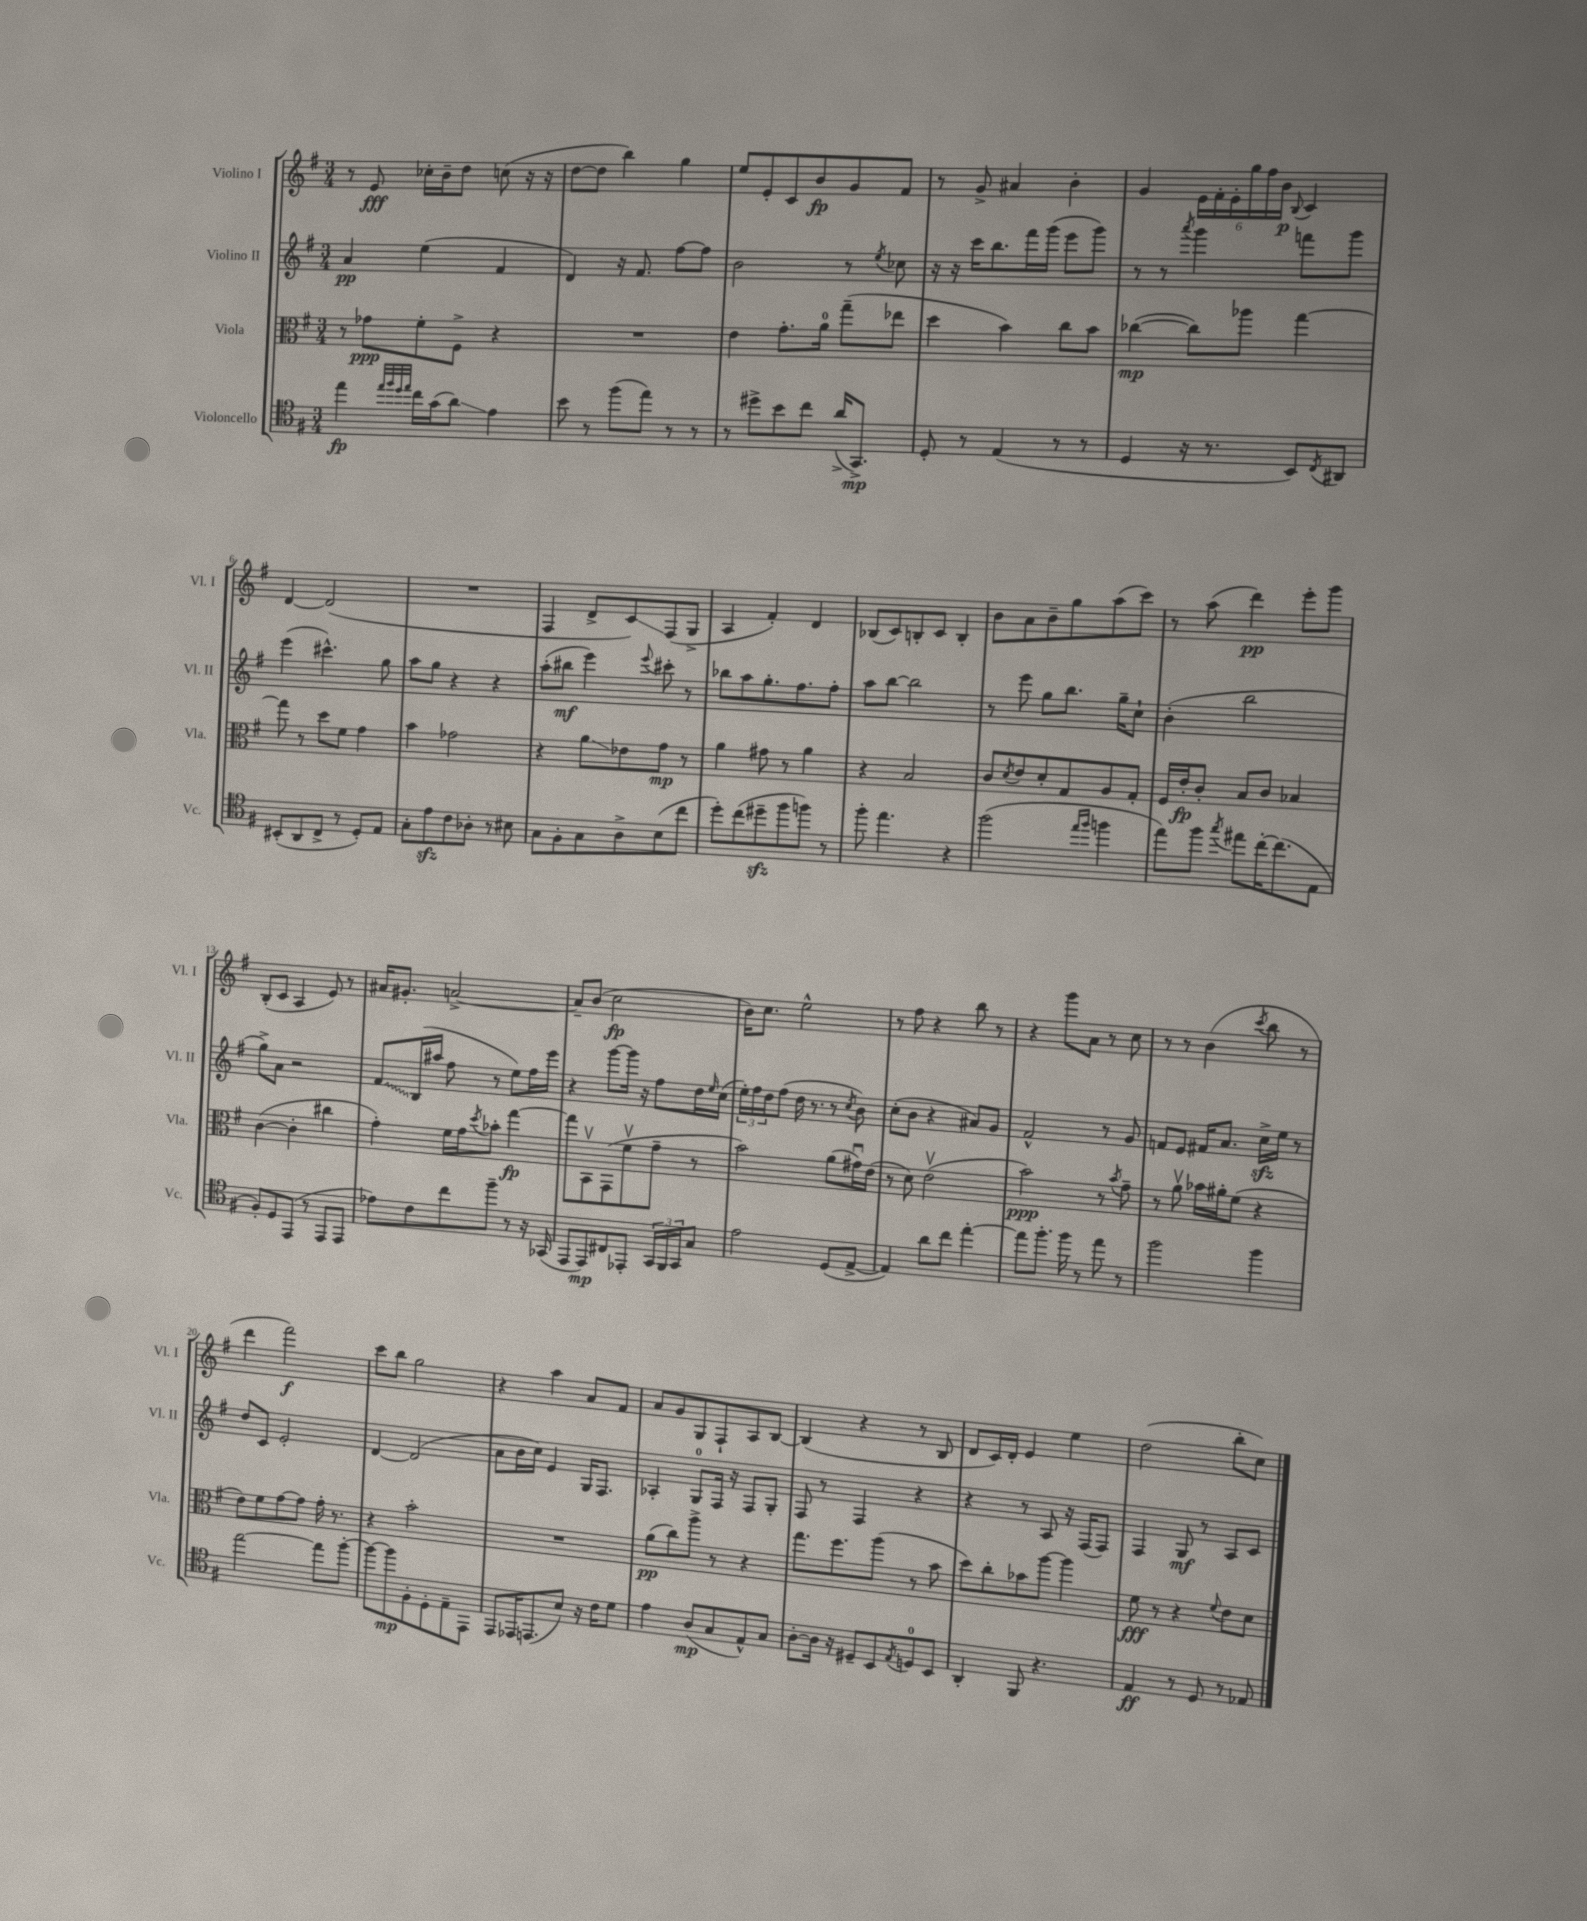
<<
\new StaffGroup <<
\new Staff = "s0" \with { instrumentName = "Violino I" shortInstrumentName = "Vl. I" } {
    \clef treble \key g \major \numericTimeSignature \time 3/4
    r8 e'8\fff ces''16-. b'16-- d''8 c''8( r16 r16 |
    d''8~ d''8 b''4) g''4 |
    e''8 e'8-. c'8 b'8\fp g'8 fis'8 |
    r8 g'8-> ais'4 b'4-. |
    g'4 \tuplet 6/4 { e'16 fis'16-. e'16-. g''16 fis''16 b'16\p } \appoggiatura { b8 } c'4 |
    d'4~ d'2( |
    R2. |
    fis4 d'8-> c'8\glissando) fis8( g8-> |
    a4 fis'4-.) d'4 |
    bes8( c'8) b8-. c'8 b4-. |
    b'8 a'8 b'8-- g''8 a''8( c'''8) |
    r8 a''8( d'''4\pp) e'''8-. g'''8 |
    b8-.( c'8 a4 e'8) r8 |
    ais'16 gis'8.-. a'2~-> |
    a'8-- b'8( c''2\fp |
    b'16) c''8. e''2-^ |
    r8 fis''8 r4 b''8 r8 |
    r4 g'''8 a'8 r8 c''8 |
    r8 r8 b'4( \acciaccatura { c'''8 } b''8 r8 |
    d'''4 fis'''2\f) |
    c'''8 b''8 g''2 |
    r4 a''4 a'8 fis'8 |
    a'8 g'8 g8 fis8-! a8 b8~ |
    b4( r4 r8 b8 |
    d'8 c'16) d'16-. e'4 e''4 |
    d''2( b''8-. c''8) \bar "|." |
}
\new Staff = "s1" \with { instrumentName = "Violino II" shortInstrumentName = "Vl. II" } {
    \clef treble \key g \major \numericTimeSignature \time 3/4
    a'4\pp e''4( fis'4 |
    d'4) r16 fis'8. fis''8~ fis''8 |
    b'2 r8 \acciaccatura { e''8 } ces''8 |
    r16 r16 c'''16 b''8. fis'''16 g'''16( e'''8 g'''8) |
    r8 r8 \acciaccatura { a'''8 } g'''4 f'''8 g'''8 |
    e'''4( cis'''4.-^) g''8 |
    a''8 g''8 r4 r4 |
    a''8-.( bis''8\mf e'''4) \appoggiatura { e'''8 } cis'''8-. r8 |
    bes''8 a''8 g''8.-. fis''8. fis''8-. |
    a''8 b''8~ b''2 |
    r8 e'''8 g''8 b''8. g''16-- c''8-! |
    b'4-.( b''2 |
    g''8->) a'8 r2 |
    \once \override Glissando.style = #'zigzag fis'8\glissando b16( ais''16 fis''8 r8 e''8) fis''16 e'''16 |
    r4 g'''8~ g'''16 r16 fis''8 d''16 \grace { e''16 } c''16( |
    \tuplet 3/2 { e''16-.) fis''16 d''16 } fis''8( d''16 r8. r8 \acciaccatura { c''8 } b'8) |
    c''8-.( b'8 r4 ais'8) g'8 |
    fis'2-^ r8 g'8 |
    f'8 e'8 fis'16 a'8. c''16->\sfz e''16 r8 |
    d''8 c'8 e'2-. |
    d'4~ d'2( |
    a'8 b'16 c''16) e'4 g16 fis8. |
    aes4-. g8-0 fis16 r16 fis8 g8-. |
    fis8 r8 fis4 r4 |
    r4 r8 a8 r16 fis16( fis8) |
    fis4 g8\mf r8 a8 c'8 \bar "|." |
}
\new Staff = "s2" \with { instrumentName = "Viola" shortInstrumentName = "Vla." } {
    \clef alto \key g \major \numericTimeSignature \time 3/4
    r8 ges'8\ppp fis'8-. fis8-> r4 |
    R2. |
    e'4 g'8.-. a'16-0 g''8--( ees''8 |
    d''4 b'4) c''8 b'8 |
    ces''4~\mp( ces''8) aes''8 g''4~ |
    g''8 r8 d''8 fis'8 g'4 |
    b'4 ges'2 |
    r4 a'8\glissando ees'8 g'8\mp r8 |
    a'4 gis'8 r8 a'4 |
    r4 b2 |
    c'8 \acciaccatura { d'8 } e'8 d'8-. g8 a8 g8-. |
    fis16 e'16-.\fp c'8-. b8 c'8 bes4 |
    c'4~( c'4-. cis''4 |
    g'4-.) fis'16 g'16 \acciaccatura { d''8 } bes'8-. g''4~\fp |
    g''8 b,8\upbow g,8( fis'8\upbow g'8-- r8 |
    b'2) a'8( gis'16\downbow) e'16( |
    r8 d'8) e'2\upbow( |
    b'2\ppp) r8 \acciaccatura { b'8 } g'8-- |
    r8 a'8\upbow bes'16 ais'16-. fis'8( r4 |
    e'8) fis'8 g'8~ g'8 g'16-. r8. |
    r4 b'2-. |
    R2. |
    a'8\pp( c''8) a''8-> r8 r4 |
    g''8. fis''8. a''8( r8 b'8 |
    d''8) c''8-. bes'8 a''8~ a''4 |
    fis'8\fff r8 r4 \appoggiatura { fis'8 } e'8 d'8 \bar "|." |
}
\new Staff = "s3" \with { instrumentName = "Violoncello" shortInstrumentName = "Vc." } {
    \clef tenor \key g \major \numericTimeSignature \time 3/4
    e''4\fp \grace { e''32 fis''32 d''32 e''32 } c''16 g'16( a'8\glissando) e'4 |
    b'8 r8 fis''8( e''8) r8 r8 |
    r8 dis''8-> b'8 c''8 a'16->( g,8.->\mp) |
    d8-. r8 e4( r8 r8 |
    d4 r16 r8. b,8) \acciaccatura { c8 } ais,8 |
    bis,8-.( a,8 c8-> r8 d8-.) e8 |
    g8-. e'8\sfz c'8 aes8-. r8 bis8 |
    g8 fis8-. g8 a8-> b8( c''8 |
    d''8-.) c''8( dis''8--\sfz fis''8 f''8) r8 |
    fis''8-. e''4. r4 |
    fis''2( \grace { e''16 fis''16 } f''4 |
    e''8) fis''8 \acciaccatura { g''8 } eis''8 c''16~-. c''8.( e8 |
    fis8-.) d8 e,8( r8 e,8 e,8 |
    ees'8) c'8 c''8 fis''8-- r8 r16 ges,16( |
    e,8 e,8\mp) cis8 ees,8-. \tuplet 3/2 { g,16 fis,16 g,16 } g8 |
    e'2 d8( e8~-> |
    e4) a'8 c''8 e''4~-. |
    e''8 fis''8.-. fis''16 r8 e''8 r8 |
    fis''2 fis''4 |
    e''2~ e''8 fis''8~-. |
    fis''8~ fis''8\mp fis8-. d8-. e8-- e,8 |
    e,8 ees,16 e,8.( b8) r16 c'16 d'8 |
    e'4 a8\mp( g8 e8-^) g8 |
    a8~-. a16 r16 dis8-- b,8 \acciaccatura { e8 } d8-0 b,8 |
    a,4-. fis,8 r4. |
    e4\ff r8 d8 r8 ees8 \bar "|." |
}
>>
>>
